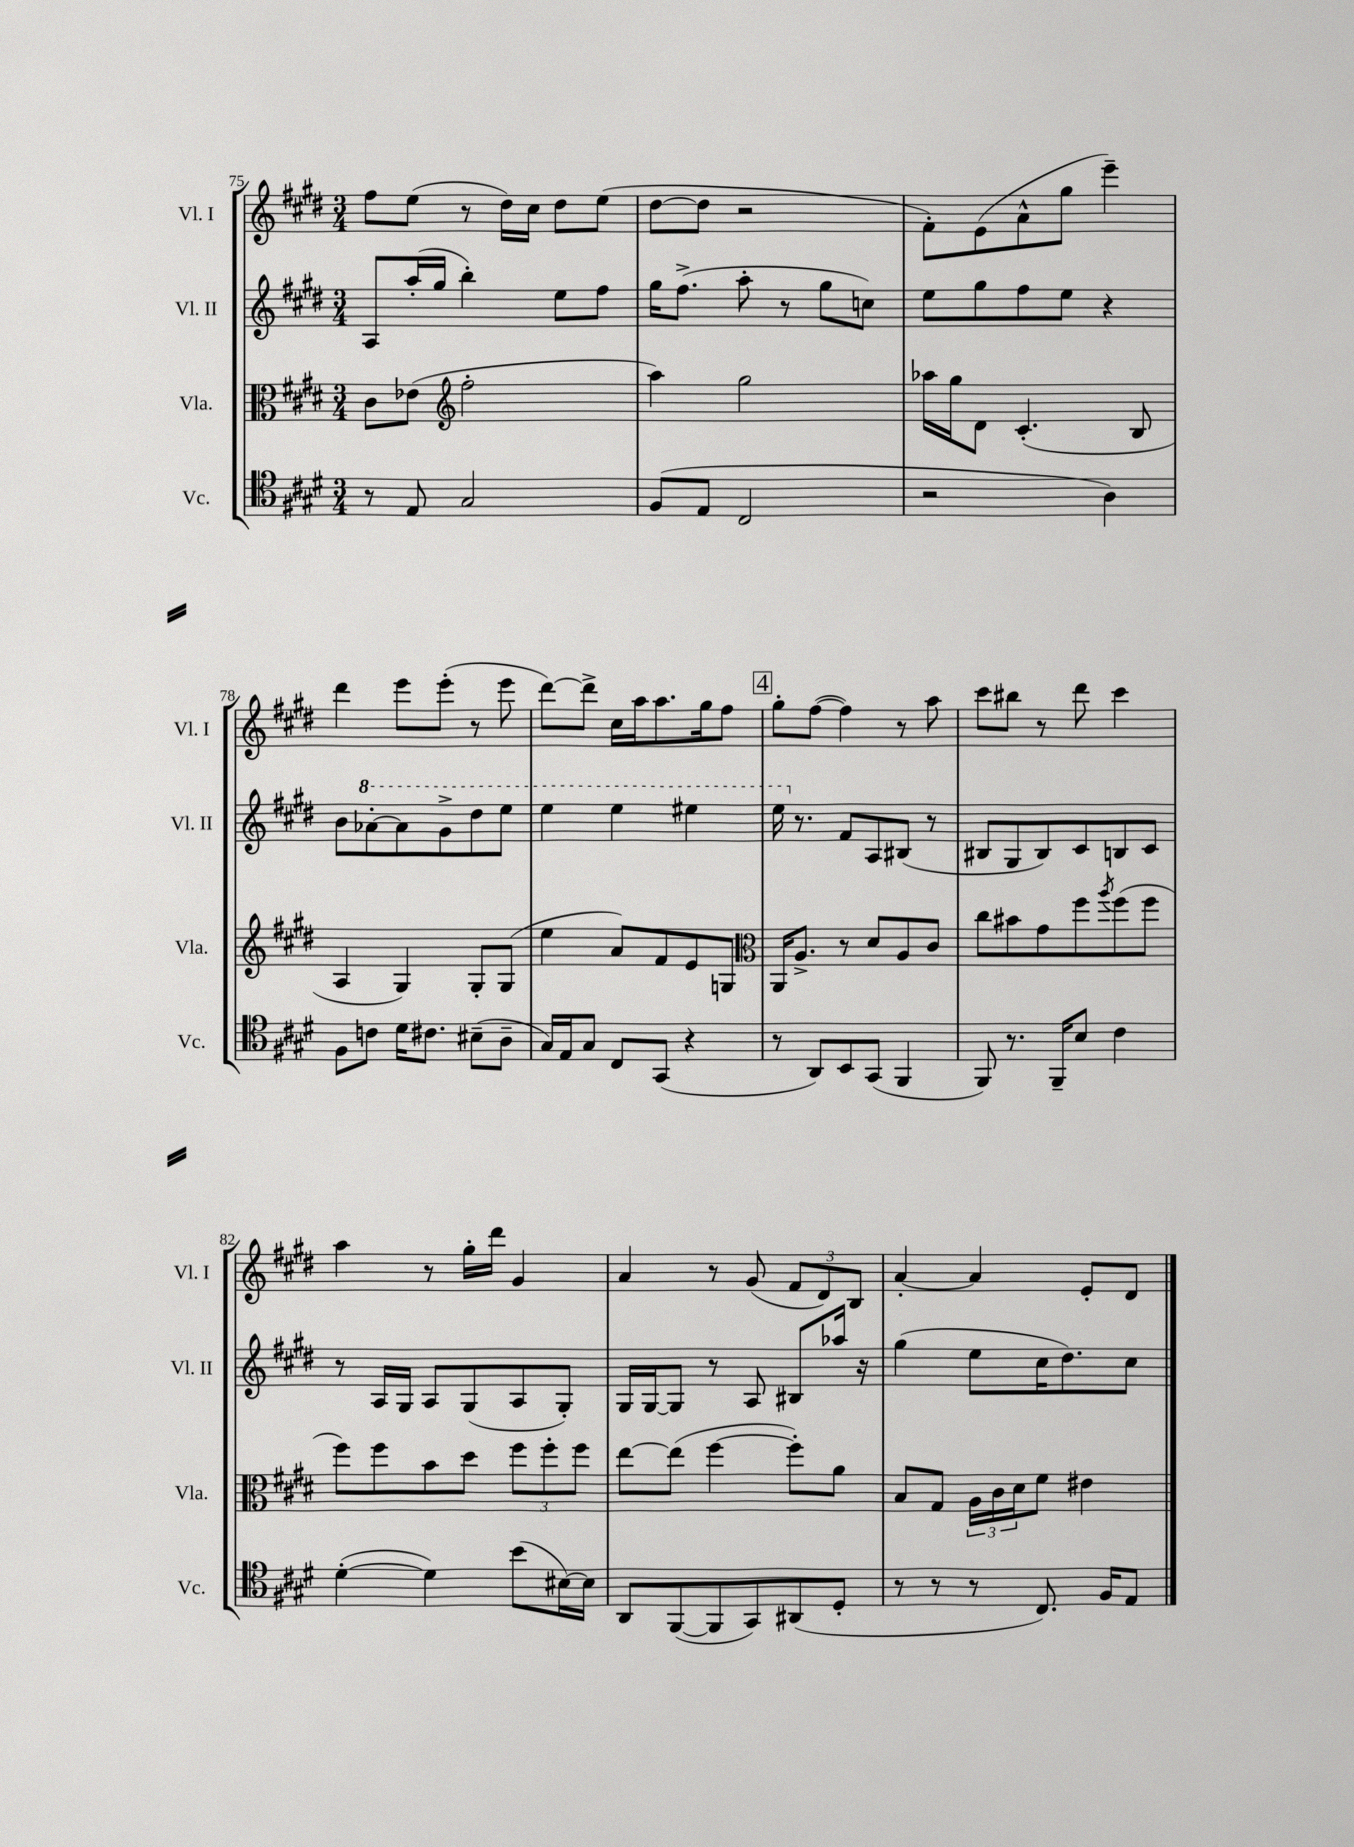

**kern	**kern	**kern	**kern
*staff4	*staff3	*staff2	*staff1
*clefC4	*clefC3	*clefG2	*clefG2
*k[f#c#g#d#]	*k[f#c#g#d#]	*k[f#c#g#d#]	*k[f#c#g#d#]
*M3/4	*M3/4	*M3/4	*M3/4
8r	8c#\L	8A/L	8ff#\L
8E/	(8e-\J	(16aa'/L	(8ee\J
.	.	16gg#/JJ	.
*	*clefG2	*	*
2G#/	2ff#'\	4bb'\)	8r
.	.	.	16dd#\LL)
.	.	.	16cc#\JJ
.	.	8ee\L	8dd#\L
.	.	8ff#\J	(8ee\J
=	=	=	=
(8F#/L	4aa\)	16gg#\LK	[8dd#\L
.	.	(8.ff#^\J	.
8E/J	.	.	8dd#\]J
2C#/	2gg#\	8aa'\	2r
.	.	8r	.
.	.	8gg#\L	.
.	.	8cc\J)	.
=	=	=	=
2r	16aa-\LL	8ee\L	8f#'\L)
.	16gg#\J	.	.
.	8d#\J	8gg#\	(8e\
.	(4.c#'/	8ff#\	8a^^\
.	.	8ee\J	8gg#\J
4A\)	.	4r	4eee~\)
.	8B/	.	.
=	=	=	=
8F#\L	4A/	8b\L	4ddd#\
8c\J	.	[8aa-'\	.
16d#\LK	4G#/)	8aa-\]	8eee\L
8.c#\J	.	.	.
.	.	8gg#^\	(8eee'\J
(8B#~\L	8G#'/L	8ddd#\	8r
8A~\J	(8G#/J	8eee\J	8eee\
=	=	=	=
16G#/LL)	4ee\	4eee\	[8ddd#\L)
16E/J	.	.	.
8G#/J	.	.	8ddd#^\]J
8C#/L	8a/L)	4eee\	16cc#\LL
.	.	.	16aa\J
(8GG#/J	8f#/	.	8.aa\
4r	8e/	4eee#\	.
.	.	.	16gg#\k
.	8G/J	.	8ff#\J
=	=	=	=
*	*clefC3	*	*
8r	16AA/LK	16eee\	8gg#'\L
.	8.A^/J	8.r	.
8AA/L)	.	.	([8ff#\J
8BB/	8r	8f#/L	4ff#\])
(8GG#/J	8d#/L	8A/	.
4FF#/	8A/	(8B#/J	8r
.	8c#/J	8r	8aa\
=	=	=	=
8FF#/)	8cc#\L	8B#/L	8ccc#\L
8.r	8b#\	8G#/	8bb#\J
.	8g#\	8B#/)	8r
16FF#~/LK	.	.	.
8B/J	8ff#\	8c#/	8ddd#\
.	8qaa/	.	.
4c#\	(8ff#\	8B/	4ccc#\
.	8ff#\J	8c#/J	.
=	=	=	=
([4d#'\	8ff#\L)	8r	4aa\
.	8ff#\	16A/LL	.
.	.	16G#/JJ	.
4d#\])	8b\	8A/L	8r
.	8dd#\J	(8G#/	16gg#'\LL
.	.	.	16ddd#\JJ
(8b\L	12ff#\L	8A/	4g#/
.	12ff#'\	.	.
[16B#\L)	.	8G#'/J)	.
.	12ff#\J	.	.
16B#\]JJ	.	.	.
=	=	=	=
8AA/L	[8ee\L	16G#/LL	4a/
.	.	[16G#/J	.
([8FF#/	(8ee\]J	8G#/]J	.
8FF#/]	[4ff#\	8r	8r
8GG#/)	.	8A/	(8g#/
(8AA#/	8ff#'\]L)	8B#/L	12f#/L
.	.	.	12d#/)
8D#'/J	8a\J	16aa-/Jk	.
.	.	.	12B/J
.	.	16r	.
=	=	=	=
8r	8B/L	(4gg#\	[4a'/
8r	8G#/J	.	.
8r	24A\LL	8ee\L	4a/]
.	24c#\	.	.
.	24d#\J	.	.
8.C#/)	8f#\J	16cc#\K	.
.	.	8.dd#\)	.
.	4e#\	.	8e'/L
16F#/LK	.	.	.
8E/J	.	8cc#\J	8d#/J
==	==	==	==
*-	*-	*-	*-
